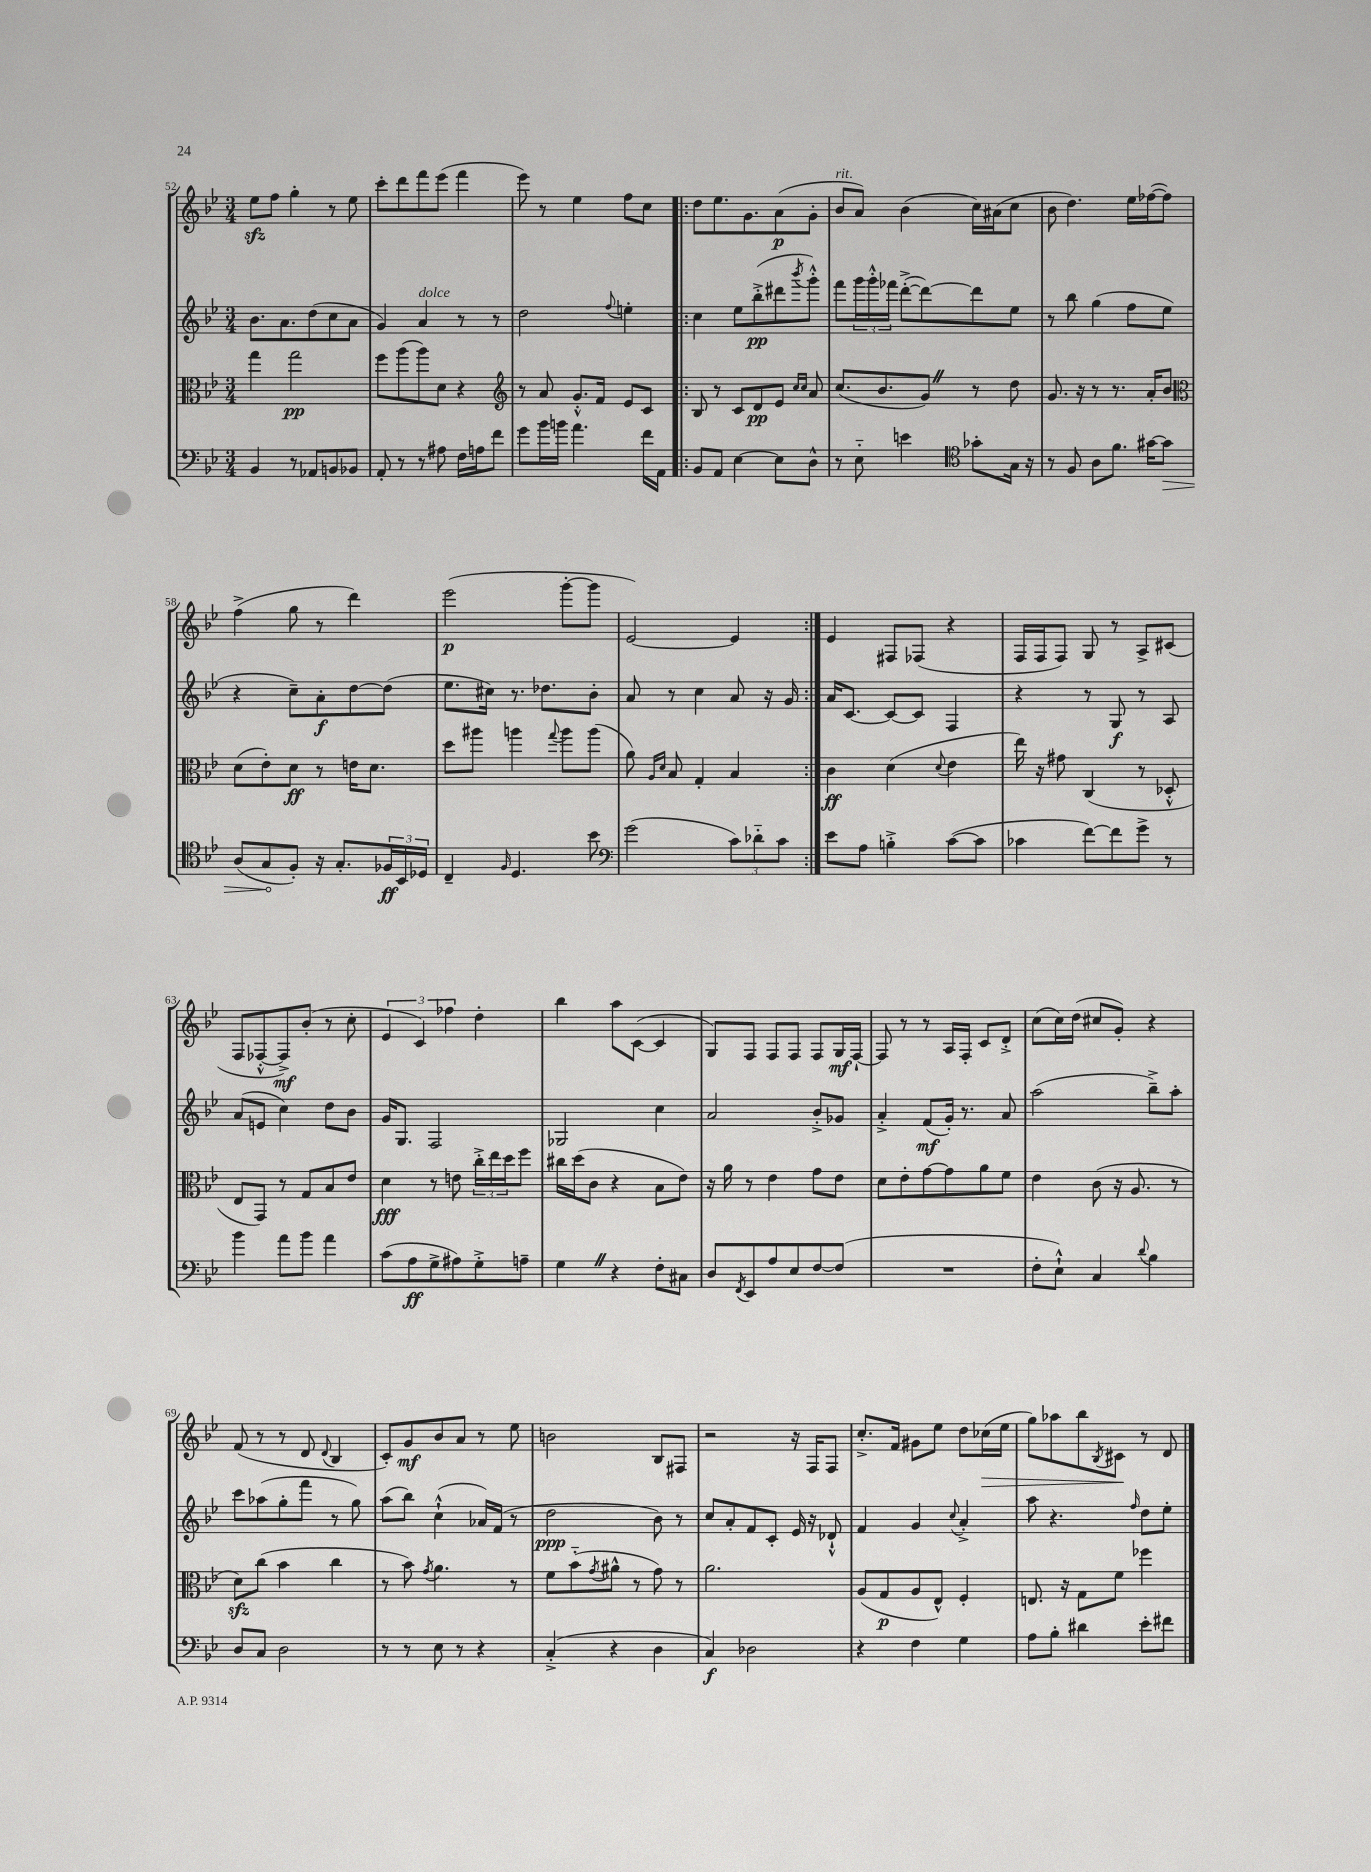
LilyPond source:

<<
\new StaffGroup <<
\new Staff = "s0" {
    \clef treble \key bes \major \numericTimeSignature \time 3/4
    ees''8\sfz f''8 g''4-. r8 ees''8 |
    c'''8-. d'''8 f'''8 ees'''8( f'''4 |
    ees'''8) r8 ees''4 f''8 c''8 |
    \repeat volta 2 { d''8 ees''8. g'8. a'8\p( g'8-. |
    bes'8^\markup { \italic "rit." } a'8) bes'4( c''16) ais'16( c''8 |
    bes'8 d''4.) ees''16 fes''16~( fes''8) |
    f''4->( g''8 r8 d'''4) |
    ees'''2\p( g'''8~-. g'''8 |
    ees'2~) ees'4 | }
    ees'4 fis8 fes8( r4 |
    f16 f16 f8) g8 r8 a8-> cis'8( |
    f8 fes8~-.-^ fes8->\mf) bes'8-.( r8 c''8-. |
    \tuplet 3/2 { ees'4 c'4) fes''4 } d''4-. |
    bes''4 a''8 c'8~( c'4 |
    g8) f8 f8 f8 f8 g16\mf f16~-! |
    f8 r8 r8 a16 f16-. c'8 d'8-.-> |
    c''8( c''16) d''16( cis''8 g'8-.) r4 |
    f'8( r8 r8 d'8 \appoggiatura { d'8 } bes4 |
    c'8-.) g'8\mf bes'8 a'8 r8 ees''8 |
    b'2 bes8 fis8 |
    r2 r16 f16 f8 |
    c''8.-.-> f'16 gis'8 ees''8 d''8 ces''16\>( ees''16 |
    g''8) aes''8 bes''8 \acciaccatura { bes8 } cis'8\! r8 d'8 \bar "|." |
}
\new Staff = "s1" {
    \clef treble \key bes \major \numericTimeSignature \time 3/4
    bes'8. a'8. d''8( c''8 a'8 |
    g'4) a'4^\markup { \italic "dolce" } r8 r8 |
    d''2 \appoggiatura { f''8 } e''4-. |
    \repeat volta 2 { c''4 ees''8 bes''8-.->\pp( dis'''8 \acciaccatura { bes'''8 } g'''8-.-^) |
    f'''8 \tuplet 3/2 { g'''16 g'''16-.-^ fes'''16 } d'''8~-.->( d'''8~) d'''8 ees''8 |
    r8 bes''8 g''4( f''8 ees''8 |
    r4 c''8--) a'8-.\f d''8~ d''8( |
    ees''8. cis''16) r8. des''8. bes'8-. |
    a'8 r8 c''4 a'8 r16 g'16 | }
    a'16 c'8.~ c'8~ c'8 f4 |
    r4 r8 g8\f r8 a8 |
    a'8( e'8 c''4) d''8 bes'8 |
    g'16 g8. f2 |
    ges2 c''4 |
    a'2 bes'8-.-> ges'8 |
    a'4-.-> f'8\mf( g'16-.) r8. a'8 |
    a''2( bes''8--->) a''8-. |
    c'''8 aes''8( g''8-. f'''8 r8 g''8) |
    a''8( bes''8) c''4-!-^( aes'16) f'16( r8 |
    d''2\ppp bes'8) r8 |
    c''8 a'8-. f'8 c'8-. ees'16 r16 des'8-!-^ |
    f'4 g'4 \appoggiatura { c''8 } a'4-.-> |
    a''8 r4. \grace { f''16 } d''8 ees''8-. \bar "|." |
}
\new Staff = "s2" {
    \clef alto \key bes \major \numericTimeSignature \time 3/4
    g''4 g''2\pp |
    f''8 a''8( a''8) d'8 r4 |
    \clef treble r8 a'8 g'8.-.-^ f'16 ees'8 c'8 |
    \repeat volta 2 { bes8 r8 c'8 d'8\pp ees'8 \grace { c''16 c''16 } a'8 |
    c''8.( bes'8. g'8) \once \override BreathingSign.text = \markup { \musicglyph "scripts.caesura.straight" } \breathe r8 d''8 |
    g'8. r16 r8 r8. a'16-. bes'8 |
    \clef alto d'8( ees'8-.) d'8\ff r8 e'16 d'8. |
    d''8 ais''8 a''4 \appoggiatura { g''8 } a''8 a''8( |
    a'8) \grace { a16 d'16 } bes8 g4-. bes4 | }
    c'4\ff d'4( \appoggiatura { d'8 } ees'4 |
    ees''16) r16 gis'8 c4( r8 des8-.-^ |
    ees8 g,8) r8 g8 bes8 ees'8 |
    d'4\fff r8 e'8 \tuplet 3/2 { c''16-.-> ees''16 d''16 } f''8 |
    cis''16 d''16( c'8 r4 bes8 ees'8) |
    r16 a'16 r8 ees'4 g'8 ees'8 |
    d'8 ees'8-. g'8~ g'8 a'8 f'8 |
    ees'4 c'8( r16 a8. r8 |
    d'8\sfz) c''8( bes'4 c''4 |
    r8 bes'8) \acciaccatura { g'8 } a'4. r8 |
    f'8 bes'8-_( \acciaccatura { g'8 } ais'8-^ r8 g'8) r8 |
    a'2. |
    a8( g8\p a8 ees8-^) f4-. |
    e8. r16 g8 f'8 fes''4 \bar "|." |
}
\new Staff = "s3" {
    \clef bass \key bes \major \numericTimeSignature \time 3/4
    bes,4 r8 aes,8 b,8 bes,8 |
    a,8-. r8 r8 ais8 f16 a16 f'8 |
    g'8 bes'16 b'16 a'4. f'16 a,16 |
    \repeat volta 2 { bes,8 a,8 ees4~ ees8 d8-^ |
    r8 ees8-_ e'4 \clef tenor ges'8-. g16 r16 |
    r8 f8 a8 f'8. gis'16~ \once \override Hairpin.circled-tip = ##t gis'8\> |
    a8( g8\! f8-.) r16 g8.-. \tuplet 3/2 { fes16\ff bes,16 des16 } |
    c4-- \grace { f16 } d4. bes'8 |
    \clef bass g'2( \tuplet 3/2 { c'8) des'8-_ c'8 } | }
    ees'8 a8 b4-.-> c'8~( c'8 |
    ces'4 f'8~) f'8 g'8-> r8 |
    bes'4 a'8 bes'8 a'4 |
    c'8( a8\ff g8-> ais8) g8-.-> a8-- |
    g4 \once \override BreathingSign.text = \markup { \musicglyph "scripts.caesura.straight" } \breathe r4 f8-. cis8 |
    d8 \acciaccatura { f,8 } ees,8 a8 ees8 f8~ f8( |
    R2. |
    f8-. ees8-!-^) c4 \appoggiatura { d'8 } bes4 |
    d8 c8 d2 |
    r8 r8 ees8 r8 r4 |
    c4-.->( r4 d4 |
    c4\f) des2 |
    r4 f4 g4 |
    a8 bes8-. dis'4 ees'8-. fis'8 \bar "|." |
}
>>
>>
\layout { \context { \Score currentBarNumber = #52 } }
